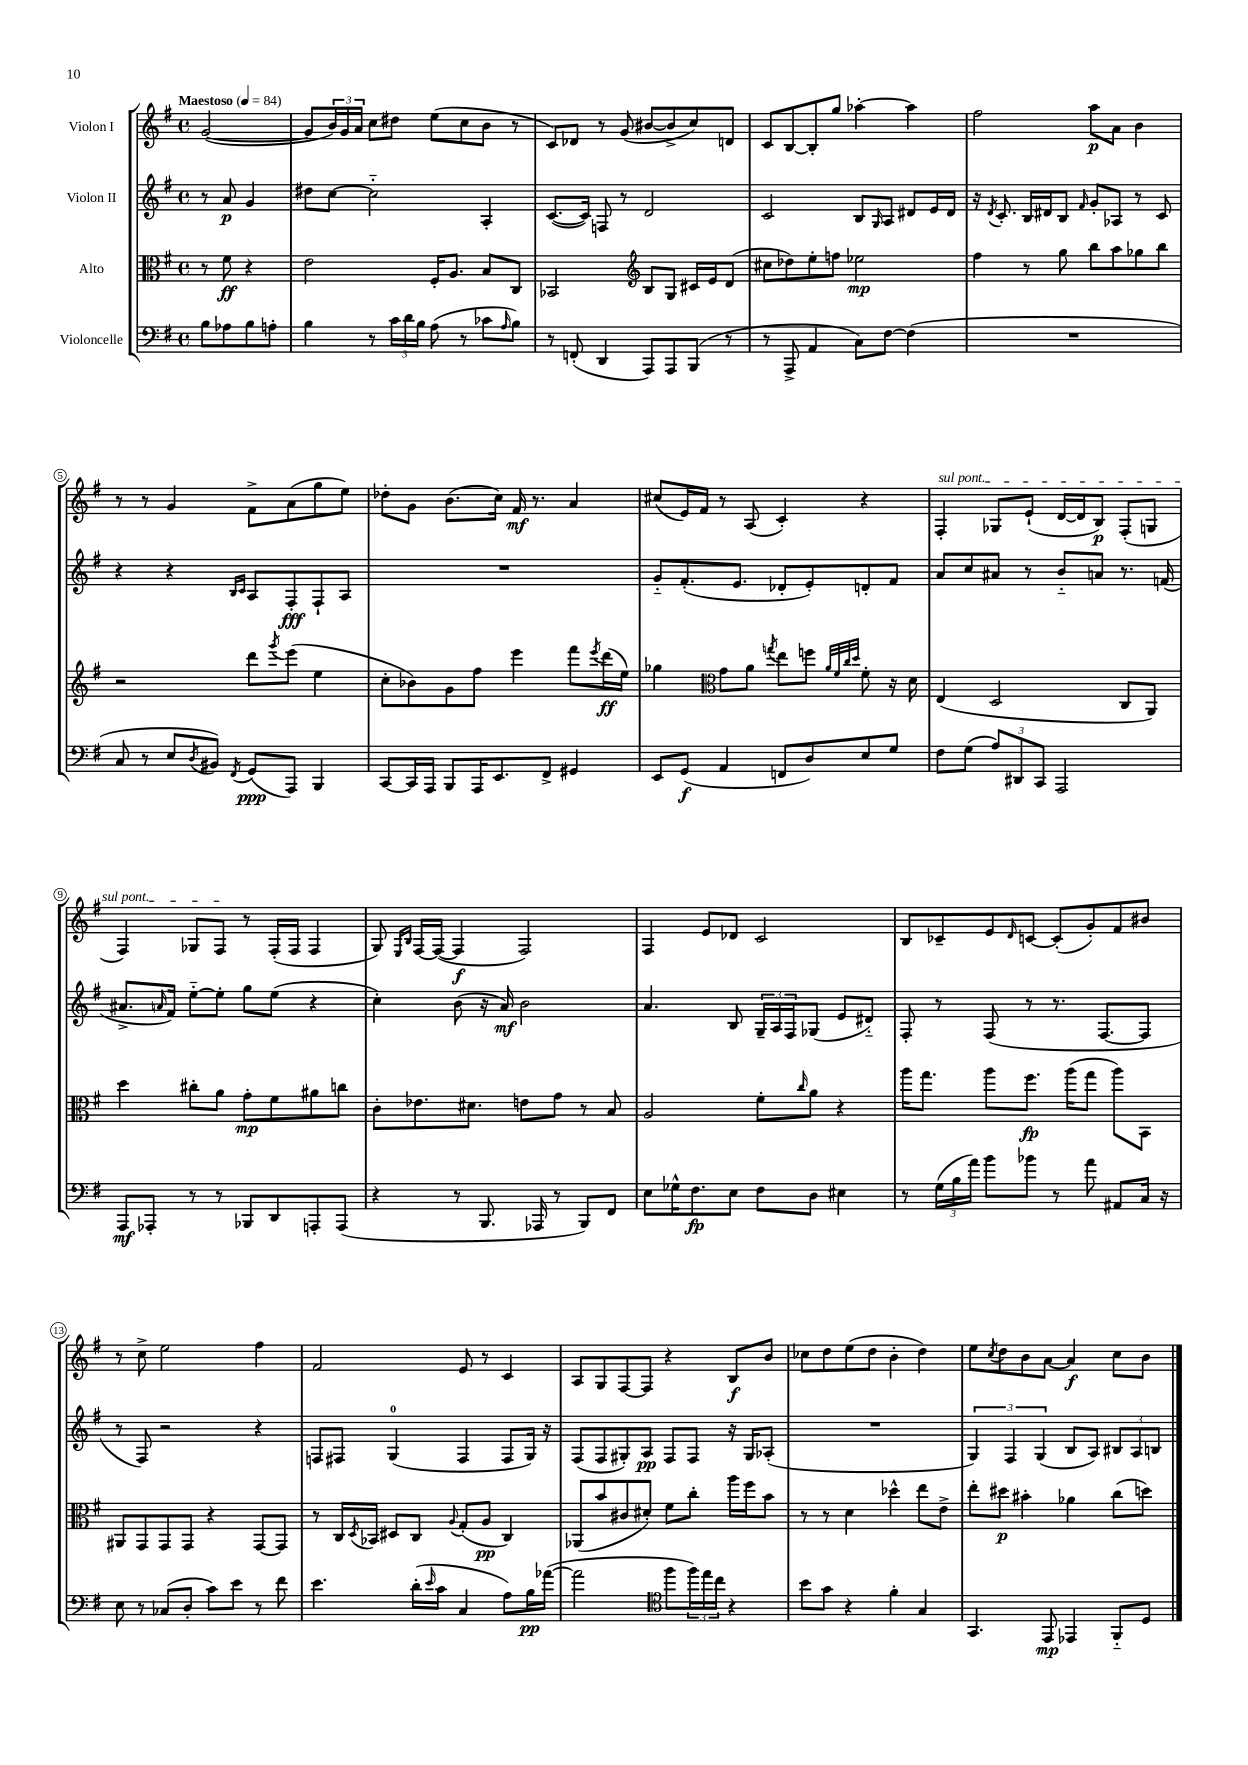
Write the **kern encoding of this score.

**kern	**kern	**kern	**kern
*staff4	*staff3	*staff2	*staff1
*clefF4	*clefC3	*clefG2	*clefG2
*k[f#]	*k[f#]	*k[f#]	*k[f#]
*M4/4	*M4/4	*M4/4	*M4/4
*met(c)	*met(c)	*met(c)	*met(c)
*MM84	*MM84	*MM84	*MM84
8B\L	8r	8r	([2g/
8A-\	8f#\	8a/	.
8B\	4r	4g/	.
8A'\J	.	.	.
=	=	=	=
4B\	2e\	8dd#\L	8g/]L
.	.	[8cc\J	24b/L)
.	.	.	24g/
.	.	.	24a/JJ
8r	.	2cc'~\]	8cc\L
24c\LL	.	.	8dd#\J
24d\	.	.	.
24B\JJ	.	.	.
(8A\	16F#'/LK	.	(8ee\L
.	8.A/J	.	.
8r	.	.	8cc\
8c-\L	8B/L	4A'/	8b\J
16qqA/	.	.	.
8B\J)	8C/J	.	8r
=	=	=	=
8r	2BB-/	([8.c/L	8c/L)
(8FF'/	.	.	8d-/J
.	.	16c/]Jk)	.
4DD/	.	8F/	8r
.	.	8r	(8g/
*	*clefG2	*	*
8AAA/L)	8B/L	2d/	[8b#/L
8AAA/	8G/J	.	8b#^/]
(8BBB/J	16c#/LL	.	8cc/)
.	16e/J	.	.
8r	(8d/J	.	8d/J
=	=	=	=
8r	8cc#\L	2c/	8c/L
8AAA^/	8dd-\)	.	[8B/
4AA/	8ee'\	.	8B'/]
.	8ff\J	.	8gg/J
8C\L)	2ee-\	8B/L	[4aa-'\
.	.	16qqG/	.
[8F#\J	.	8A/J	.
(4F#\]	.	8d#/L	4aa-\]
.	.	16e/L	.
.	.	16d#/JJ	.
=	=	=	=
1r	4ff#\	16r	2ff#\
.	.	8qd/	.
.	.	8.c'/	.
.	8r	16B/LL	.
.	.	16d#/J	.
.	8gg\	8B/J	.
.	.	16qqf#/	.
.	8bb\L	8g'/L	8aa\L
.	8aa\	8A-/J	8a\J
.	8gg-\	8r	4b\
.	8bb\J	8c/	.
=	=	=	=
8C/	2r	4r	8r
8r	.	.	8r
8E/L	.	4r	4g/
8qD/	.	.	.
8BB#/J)	.	.	.
.	.	16qqB/LL	.
8qFF#/	.	16qqc/JJ	.
(8GG/L	8ddd\L	8A/L	8f#^\L
.	8qggg/	.	.
8AAA/J)	(8eee\J	8F#'/	(8a\
4BBB/	4ee\	8F#`/	8gg\
.	.	8A/J	8ee\J)
=	=	=	=
[8CC/L	8cc'\L	1r	8dd-'\L
16CC/]L	8b-\)	.	8g\J
16AAA/JJ	.	.	.
8BBB/L	8g\	.	(8.b\L
16AAA/K	8ff#\J	.	.
8.EE/	.	.	16cc\Jk)
.	4eee\	.	16f#/
.	.	.	8.r
8FF#^/J	.	.	.
4GG#/	8fff#\L	.	4a/
.	8qeee/	.	.
.	(16ddd\L	.	.
.	16ee\JJ)	.	.
=	=	=	=
8EE/L	4gg-\	8g'~/L	(8cc#/L
(8GG/J	.	(8.f#'/	16e/L)
.	.	.	16f#/JJ
*	*clefC3	*	*
4AA/	8g\L	.	8r
.	.	8.e/J	.
.	8a\J	.	(8A/
.	8qgg/	.	.
8FF/L	8ee\L	8d-'/L	4c'/)
8D/)	8ff\J	8e'/)	.
.	32qqa/LLL	.	.
.	32qqf#/	.	.
.	32qqcc/	.	.
.	32qqdd/JJJ	.	.
8E/	8f#'\	8d'/	4r
8G/J	16r	8f#/J	.
.	16d\	.	.
=	=	=	=
8F#\L	(4E/	8a/L	4F#'/
(8G\J	.	8cc/	.
12A/L)	2D/	8a#/J	8G-/L
12DD#/	.	.	.
.	.	8r	(8e`/J
12CC/J	.	.	.
2AAA/	.	8b'~/L	[16d/LL
.	.	.	16d/]J
.	.	8a/J	8B/J)
.	8C/L	8.r	(8F#'/L
.	8AA/J)	.	8G/J
.	.	(16f/	.
=	=	=	=
8AAA/L	4dd\	8.a#^/L	4F#/)
8AAA-'/J	.	.	.
.	.	16qqa/	.
.	.	16f#/Jk)	.
8r	8cc#'\L	[8ee'~\L	8G-/L
8r	8a\J	8ee'\]J	8F#/J
8BBB-/L	8g'\L	8gg\L	8r
8DD/	8f#\	(8ee\J	(16F#'/LL
.	.	.	16F#/JJ
8AAA'/	8a#\	4r	4F#/
(8AAA/J	8cc\J	.	.
=	=	=	=
4r	8c'\L	4cc'\)	8G/)
.	.	.	16qqE/LL
.	.	.	16qqB/JJ
.	8.e-\	.	[16F#/LL
.	.	.	(16F#/_JJ
8r	.	(8b\	4F#/]
.	8.d#\J	.	.
8.BBB/	.	16r	.
.	.	16a/)	.
.	8e\L	2b\	2F#/)
16AAA-/	.	.	.
8r	8g\J	.	.
8BBB/L)	8r	.	.
8FF#/J	8B/	.	.
=	=	=	=
8E\L	2A/	4.a/	4F#/
16G-^^\K	.	.	.
8.F#\	.	.	.
.	.	.	8e/L
8E\J	.	8B/	8d-/J
8F#\L	8f#'\L	24G~/LL	2c/
.	.	24A/	.
.	.	24F#/J	.
.	16qqcc/	.	.
8D\J	8a\J	(8G-/J	.
4E#\	4r	8e/L	.
.	.	8d#'~/J)	.
=	=	=	=
8r	16aa\LK	8F#'/	8B/L
.	8.gg\J	.	.
(24G\LL	.	8r	8c-~/
24B\	.	.	.
24a\JJ)	.	.	.
8b\L	8aa\L	(8F#/	8e/
.	.	.	16qqd/
8b-\J	8.ff#\J	8r	[8c/J
8r	.	8.r	(8c'/]L
.	(16aa\LK	.	.
8a\	8gg\J	.	8g'/)
.	.	[8.F#/L	.
8AA#/L	8aa\L)	.	8f#/
16C/Jk	8BB\J	8F#/]J	8b#/J
16r	.	.	.
=	=	=	=
8E\	8AA#/L	8r	8r
8r	8GG/	8F#/)	8cc^\
(8C-/L	8GG/	2r	2ee\
8D'/J	8GG/J	.	.
8c\L)	4r	.	.
8e\J	.	.	.
8r	[8GG/L	4r	4ff#\
8f#\	8GG/]J	.	.
=	=	=	=
4.e\	8r	8F/L	2f#/
.	16C/LL	8F#/J	.
.	8qD/	.	.
.	16BB-/JJ	.	.
.	8D#/L	(4G/	.
(16d'\LL	8C/J	.	.
16qqe/	.	.	.
16c\JJ	.	.	.
.	8qqA/	.	.
4C/	(8G'/L	4F#/	8e/
.	8A/J	.	8r
8A\L)	4C/)	8F#/L	4c/
16B\L	.	16G/Jk)	.
([16a-\JJ	.	16r	.
=	=	=	=
2a-\]	(8AA-/L	(8F#/L	8A/L
.	8b/	8F#/	8G/
.	8c#/	8G#'/)	[8F#/
.	8d#'/J)	8A/J	8F#/]J
*clefC4	*	*	*
8ff#\L	8f#\L	8F#/L	4r
24ff#\L)	8cc'\J	8F#/J	.
24ee\	.	.	.
24cc\JJ	.	.	.
4r	16aa\LL	16r	8B/L
.	16ff#\J	16G#/LK	.
.	8b\J	(8A-'/J	8b/J
=	=	=	=
8b\L	8r	1r	8cc-\L
8g\J	8r	.	8dd\
4r	4d\	.	(8ee\
.	.	.	8dd\J
4f#'\	4dd-^^\	.	4b'\
4G/	8ee\L	.	4dd\)
.	8e^\J	.	.
=	=	=	=
4.GG/	8ee'\L	6G/)	8ee\L
.	.	.	8qcc/
.	8dd#\J	.	8dd\
.	.	6F#/	.
.	4b#'\	.	8b\
.	.	(6G/	.
8EE/	.	.	[8a\J
4EE-/	4a-\	8B/L	4a/]
.	.	8A/J)	.
8FF#'~/L	(8cc\L	12B#/L	8cc\L
.	.	12A/	.
8D/J	8dd\J)	.	8b\J
.	.	12B/J	.
==	==	==	==
*-	*-	*-	*-
